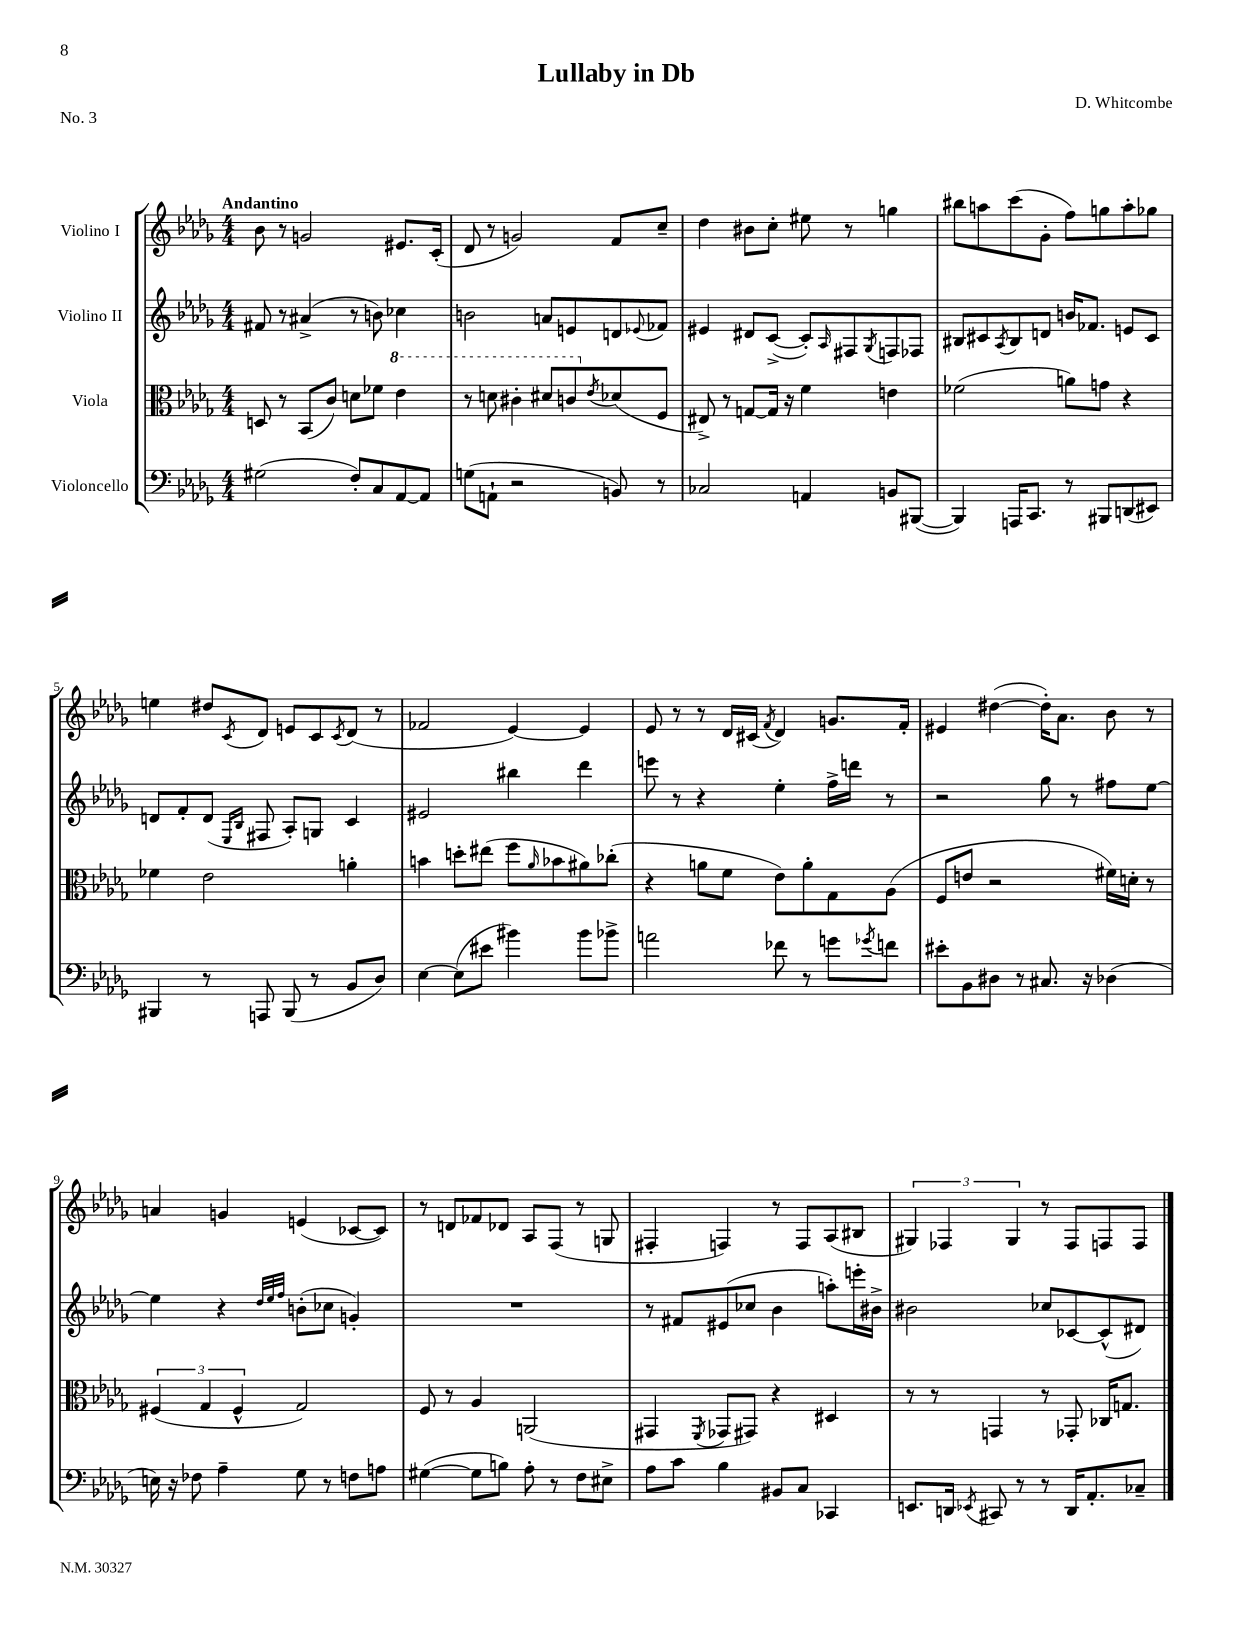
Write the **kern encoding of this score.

**kern	**kern	**kern	**kern
*staff4	*staff3	*staff2	*staff1
*clefF4	*clefC3	*clefG2	*clefG2
*k[b-e-a-d-g-]	*k[b-e-a-d-g-]	*k[b-e-a-d-g-]	*k[b-e-a-d-g-]
*M4/4	*M4/4	*M4/4	*M4/4
(2G#	8D	8f#	8b-
.	8r	8r	8r
.	(8BB-	(4a#^	2g
.	8c)	.	.
8F')	8d	8r	.
8C	8f-	8b)	.
[8AA-	4ee-	4cc-	8.e#
8AA-]	.	.	.
.	.	.	(16c'
=	=	=	=
(8G	8r	2b	8d-
8AA`	8dd	.	8r
2r	4cc#'	.	2g)
.	8dd#	8a	.
.	8cc	8e	.
.	8qe-	.	.
8BB)	(8d-	8d	8f
.	.	8qqe-	.
8r	8F	8f-	8cc~
=	=	=	=
2C-	8E#^)	4e#	4dd-
.	8r	.	.
.	[8G	8d#	8b#
.	16G]	([8c^	8cc'
.	16r	.	.
4AA	4f	8c'])	8ee#
.	.	16qqA-	.
.	.	8F#	8r
.	.	8qG-	.
8BB	4e	8F	4gg
([8BBB#	.	8F-	.
=	=	=	=
4BBB#])	(2f-	8B#	8bb#
.	.	8c#	8aa
.	.	8qA-	.
16AAA	.	8B#	(8ccc
8.CC	.	.	.
.	.	8d	8g-'
8r	8a)	16b	8ff)
.	.	8.f-	.
8BBB#	8g	.	8gg
(8DD	4r	8e	8aa'
8EE#)	.	8c#	8gg-
=	=	=	=
4BBB#	4f-	8d	4ee
.	.	8f'	.
8r	2e-	(8d	8dd#
.	.	16qqE-	.
.	.	16qqB-	8qc
8AAA	.	8F#	8d-
(8BBB#	.	8A-')	8e
8r	.	8G	8c
.	.	.	8qc
8BB-	4a'	4c	(8d-
8D-)	.	.	8r
=	=	=	=
[4E-	4b	2e#	2f-
(8E-]	8dd'	.	.
8e#	(8ee#	.	.
4b#)	8ff	4bb#	[4e-)
.	16qqa-	.	.
.	8b-	.	.
8b#	8a#)	4ddd-	4e-]
8b-^	(8cc-'	.	.
=	=	=	=
2a	4r	8eee	8e-
.	.	8r	8r
.	8a	4r	8r
.	8f	.	16d-
.	.	.	(16c#
.	.	.	8qf
8f-	8e-)	4ee-'	4d-)
8r	8a'	.	.
8g	8G-	16ff^	8.g
.	.	16ddd	.
8qg-	.	.	.
8f	(8A-	8r	.
.	.	.	16f'
=	=	=	=
8e#'	8F	2r	4e#
8BB-	8e	.	.
8D#	2r	.	([4dd#
8r	.	.	.
8.C#	.	8gg-	16dd#'])
.	.	.	8.a-
.	.	8r	.
16r	.	.	.
(4D-	16f#)	8ff#	8b-
.	16d'	.	.
.	8r	[8ee-	8r
=	=	=	=
16E)	(6F#	4ee-]	4a
16r	.	.	.
8F-	.	.	.
.	6G-	.	.
4A-~	.	4r	4g
.	6F#^^	.	.
.	.	32qqdd-	.
.	.	32qqee-	.
.	.	32qqff	.
8G-	2G-)	(8b'	(4e
8r	.	8cc-	.
8F	.	4g')	[8c-
8A	.	.	8c-])
=	=	=	=
([4G#	8F	1r	8r
.	8r	.	8d
8G#]	4A-	.	8f-
8B)	.	.	8d-
8A-'	(2AA	.	8A-
8r	.	.	(8F
8F	.	.	8r
8E#^	.	.	8G
=	=	=	=
8A-	4GG#	8r	4F#'
8c	.	8f#	.
.	8qFF	.	.
4B-	8GG-	(8e#	4F)
.	8GG#)	8cc-	.
8BB#	4r	4b-	8r
8C	.	.	8F
4CC-	4D#	8aa')	(8A-
.	.	16eee'	8B#
.	.	16b#^	.
=	=	=	=
8.EE	8r	2b#	6G#)
.	8r	.	.
.	.	.	6F-
16DD	.	.	.
8qEE-	.	.	.
8CC#	4GG	.	.
.	.	.	6G#
8r	.	.	.
8r	8r	8cc-	8r
16DD	8GG-'	[8c-	8F-
8.AA-'	.	.	.
.	16C-	(8c-^^]	8F
.	8.G	.	.
8C-~	.	8d#)	8F
==	==	==	==
*-	*-	*-	*-
